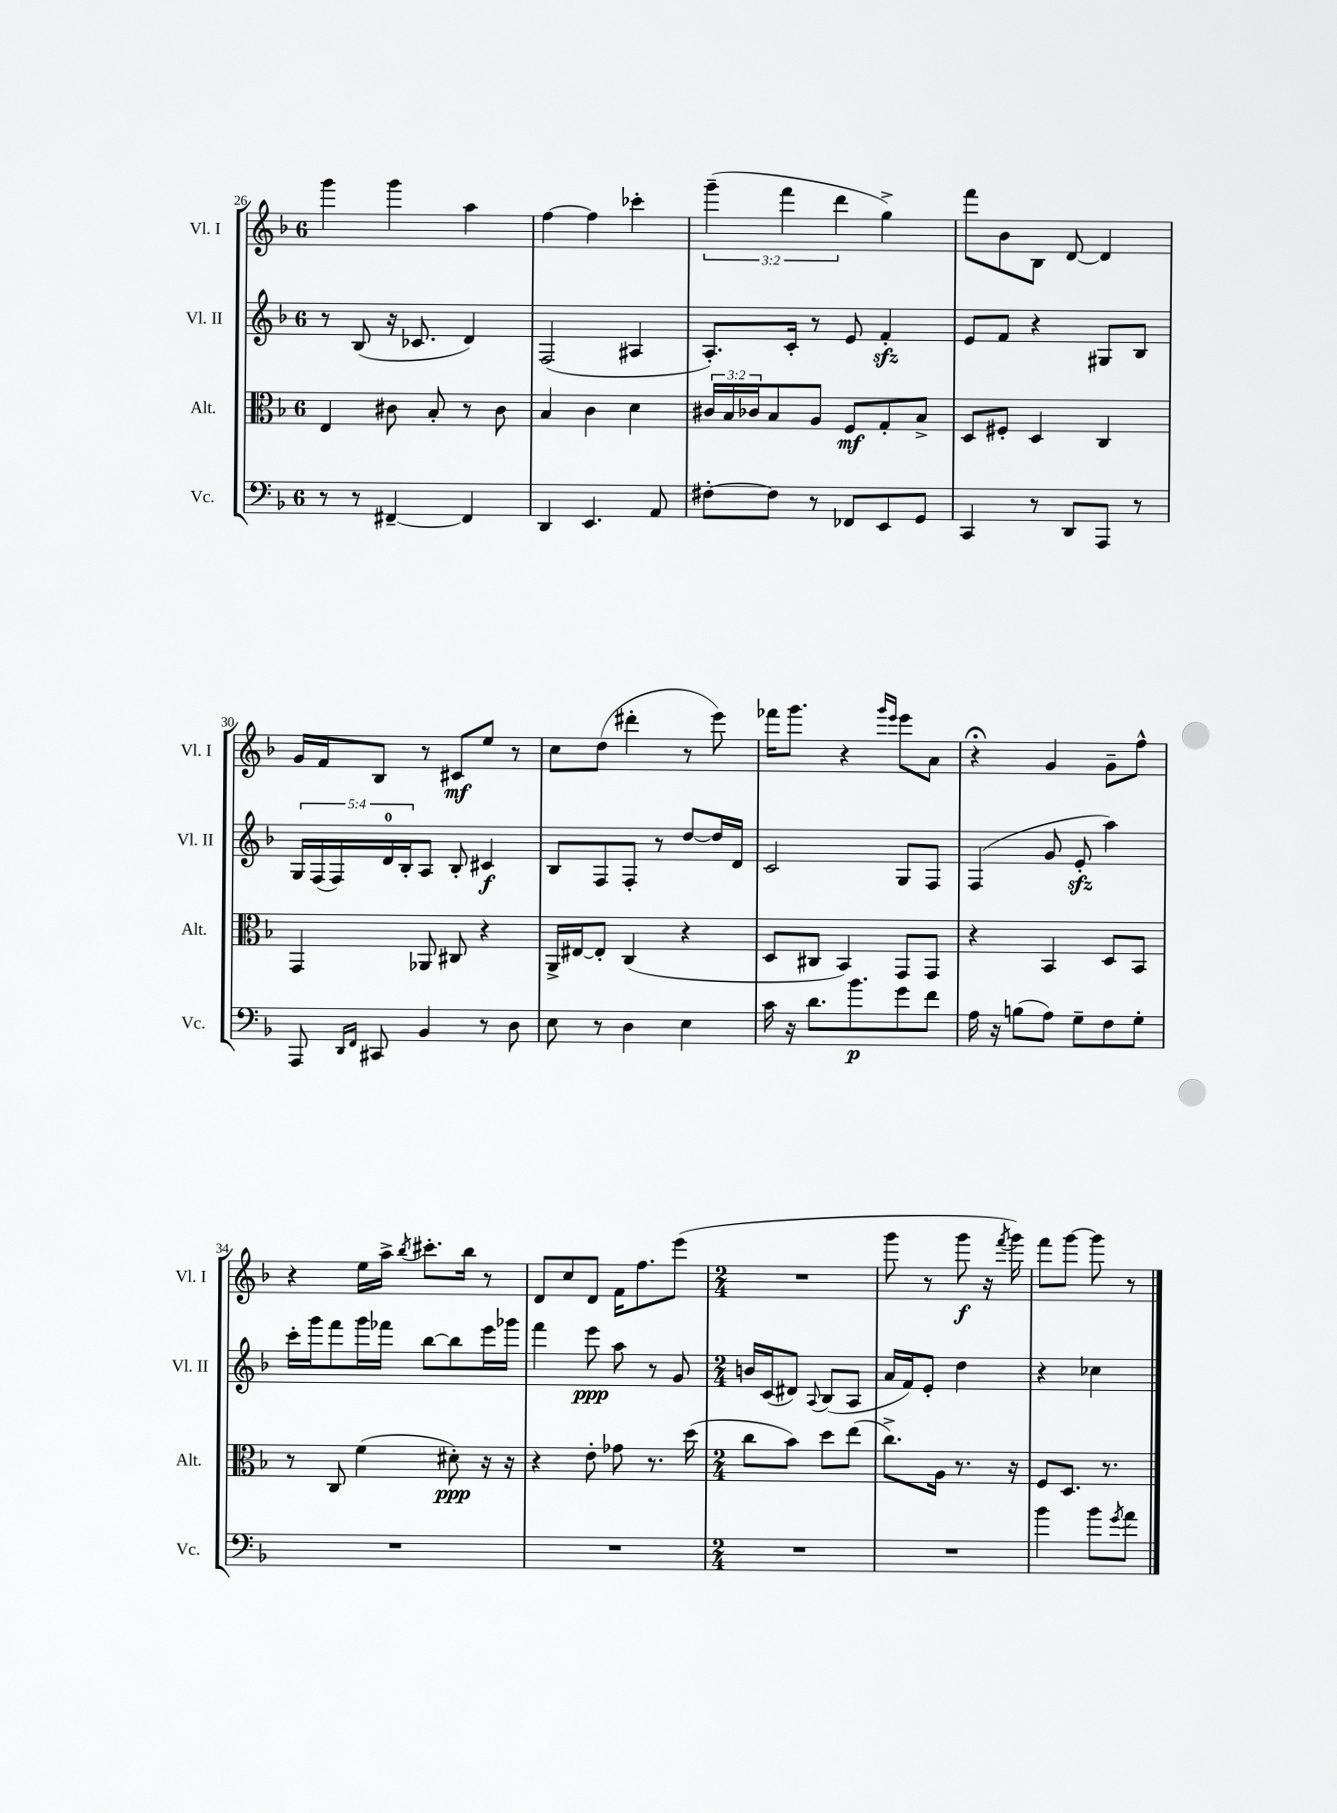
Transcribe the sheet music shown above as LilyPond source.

<<
\new StaffGroup <<
\new Staff = "s0" \with { instrumentName = "Vl. I" shortInstrumentName = "Vl. I" } {
    \clef treble \key f \major \once \override Staff.TimeSignature.style = #'single-digit \time 6/8 \override Staff.TupletNumber.text = #tuplet-number::calc-fraction-text
    g'''4 g'''4 a''4 |
    f''4~ f''4 ces'''4-. |
    \tuplet 3/2 { g'''4--( f'''4 d'''4 } g''4->) |
    f'''8 bes'8 bes8 d'8~ d'4 |
    g'16 f'16 bes8 r8 cis'8\mf e''8 r8 |
    c''8 d''8( dis'''4-. r8 e'''8) |
    fes'''16 g'''8. r4 \grace { g'''16 e'''16 } e'''8 a'8 |
    r4\fermata g'4 g'8-- f''8-^ |
    r4 e''16 a''16-> \acciaccatura { bes''8 } cis'''8.-. bes''16 r8 |
    d'8 c''8 d'8 f'16 f''8. e'''8( |
    \numericTimeSignature \time 2/4 R2 |
    g'''8 r8 g'''8\f r16 \acciaccatura { f'''8 } g'''16) |
    f'''8 g'''8~ g'''8 r8 \bar "|." |
}
\new Staff = "s1" \with { instrumentName = "Vl. II" shortInstrumentName = "Vl. II" } {
    \clef treble \key f \major \once \override Staff.TimeSignature.style = #'single-digit \time 6/8 \override Staff.TupletNumber.text = #tuplet-number::calc-fraction-text
    r8 bes8( r16 ces'8. d'4) |
    f2( ais4 |
    a8.-.) c'16-. r8 e'8 f'4-.\sfz |
    e'8 f'8 r4 gis8 bes8 |
    \tuplet 5/4 { g16 f16( f16) d'16-0 bes16-. } a8 bes8-. cis'4\f |
    bes8 f8 f8-. r8 d''8~ d''16 d'16 |
    c'2 g8 f8 |
    f4( g'8 e'8-.\sfz a''4) |
    c'''16-. g'''16 f'''8 g'''16 fes'''16 bes''8~ bes''8 e'''16 ges'''16 |
    f'''4 e'''8\ppp a''8 r8 g'8 |
    \numericTimeSignature \time 2/4 b'16 c'16( dis'8) \appoggiatura { a8 } bes8( a8 |
    a'16 f'16) e'8-. d''4 |
    r4 ces''4 \bar "|." |
}
\new Staff = "s2" \with { instrumentName = "Alt." shortInstrumentName = "Alt." } {
    \clef alto \key f \major \once \override Staff.TimeSignature.style = #'single-digit \time 6/8 \override Staff.TupletNumber.text = #tuplet-number::calc-fraction-text
    e4 cis'8 bes8-. r8 cis'8 |
    bes4 c'4 d'4 |
    \tuplet 3/2 { cis'16 bes16 ces'16 } bes8 a8 f8\mf g8-. bes8-> |
    d8 fis8-. d4 c4 |
    g,4 aes,8 cis8 r4 |
    a,16-> eis16~ eis8-. c4( r4 |
    d8 cis8 bes,4) g,8 g,8 |
    r4 bes,4 d8 bes,8 |
    r8 c8 f'4( dis'8-.\ppp) r16 r16 |
    r4 e'8-. ges'8 r8. d''16( |
    \numericTimeSignature \time 2/4 c''8 bes'8) d''8 e''8( |
    c''8.->) a16 r8. r16 |
    f8 d8. r8. \bar "|." |
}
\new Staff = "s3" \with { instrumentName = "Vc." shortInstrumentName = "Vc." } {
    \clef bass \key f \major \once \override Staff.TimeSignature.style = #'single-digit \time 6/8
    r8 r8 fis,4~-- fis,4 |
    d,4 e,4. a,8 |
    fis8~-. fis8 r8 fes,8 e,8 g,8 |
    c,4 r8 d,8 a,,8 r8 |
    a,,8 \grace { d,16 f,16 } cis,8 bes,4 r8 d8 |
    e8 r8 d4 e4 |
    c'16 r16 d'8. bes'8.\p g'8 f'8 |
    a16 r16 b8( a8) g8-- f8 g8-. |
    R2. |
    R2. |
    \numericTimeSignature \time 2/4 R2 |
    R2 |
    bes'4 bes'8 \acciaccatura { g'8 } a'8 \bar "|." |
}
>>
>>
\layout { \context { \Score currentBarNumber = #26 } }
